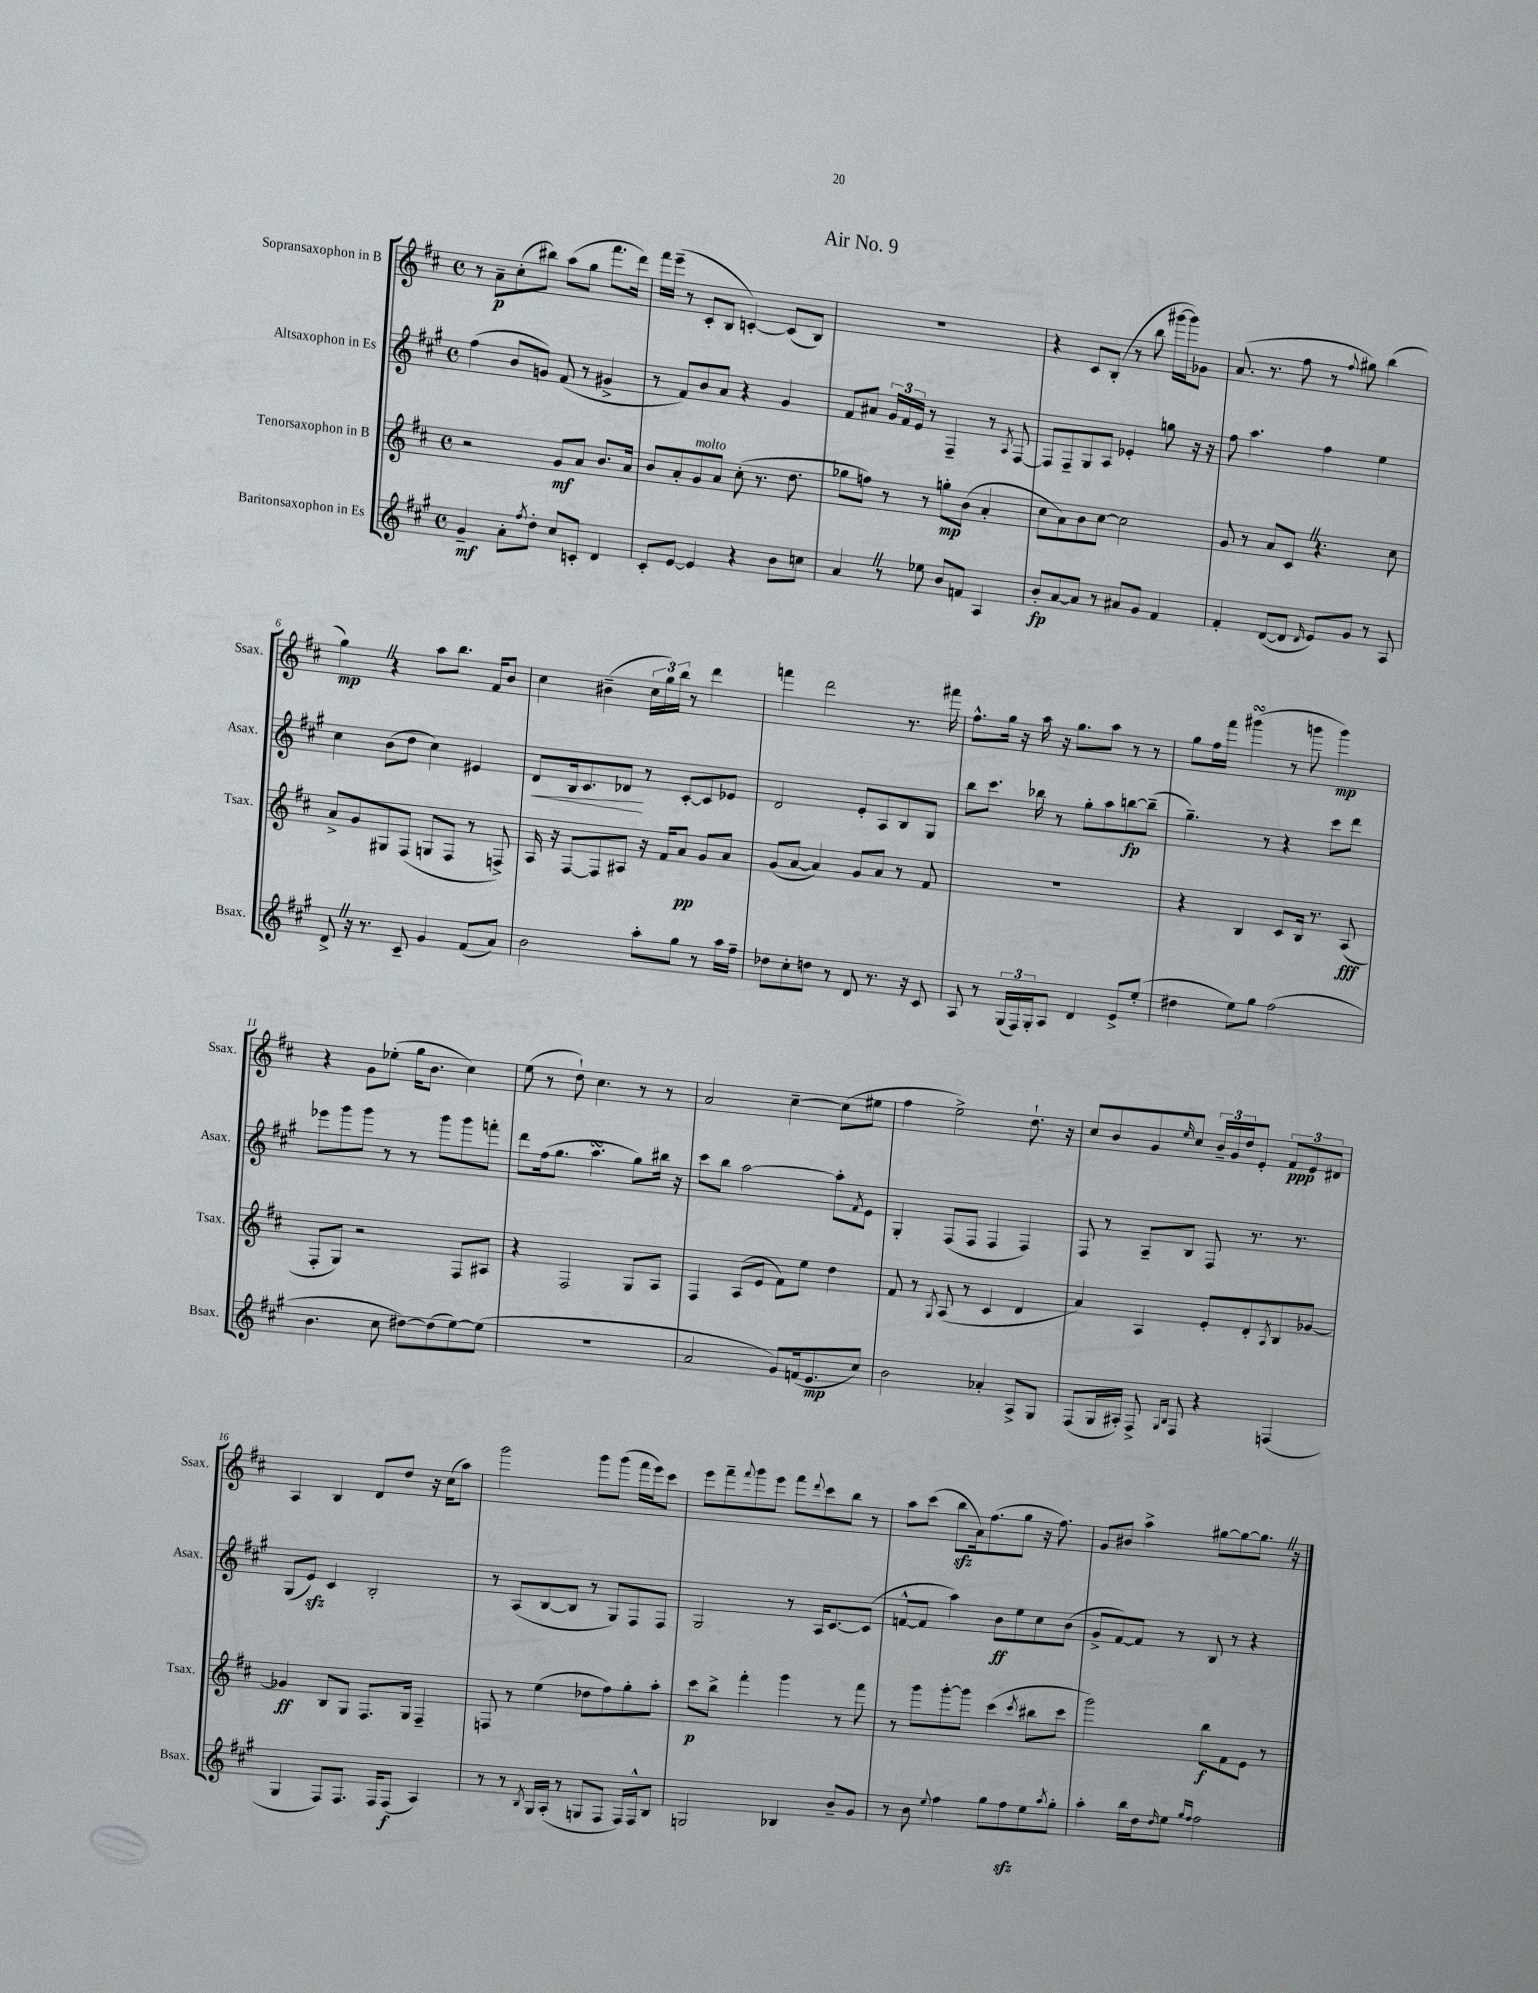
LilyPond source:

\header { title = "Air No. 9" }
<<
\new StaffGroup <<
\new Staff = "s0" \with { instrumentName = "Sopransaxophon in B" shortInstrumentName = "Ssax." } {
    \clef treble \key d \major \defaultTimeSignature \time 4/4
    r8 a'8--\p cis''8-.( bis''8) a''8( g''8 fis'''8. d'''16) |
    fis'''16 e'''16--( r8 cis'8-. b8 c'4~-.) c'8( b8) |
    R1 |
    r4 cis'8 b8-.( r8 b''8 gis'''16~ gis'''16) ges'8 |
    a'8.( r8. fis''8 r8 \appoggiatura { fis''8 } gis''8) b''4( |
    g''4\mp) \once \override BreathingSign.text = \markup { \musicglyph "scripts.caesura.straight" } \breathe r4 a''8 b''8. fis'16 b'8 |
    cis''4 bis'4--( \tuplet 3/2 { cis''16 g''16) b''16 } r8 d'''4 |
    f'''4 d'''2 r8. fis'''16 |
    fis''8.-^ g''16 r16 a''16 r16 g''8. a''8 r8 r8 |
    g''8 fis''16 fis'''16 gis'''4\turn( r8 g'''8 g'''4\mp) |
    r4 g'8 ees''8-.( g''16 b'8. cis''4) |
    e''8( r8 d''8-!) cis''4. r8 r8 |
    a'2 cis''4~-- cis''8( eis''8 |
    fis''4 e''2->) d''8.-! r16 |
    cis''8 b'8 g'8 \grace { e''16 } cis''8 \tuplet 3/2 { b'16-- g'16 d''16 } e'8-. \tuplet 3/2 { fis'8\ppp e'8 dis'8 } |
    a4 b4 d'8 d''8 r16 cis''16( a''8) |
    g'''2 g'''8 g'''8( fis'''16 e'''16) cis'''8 |
    e'''8 fis'''8-- \appoggiatura { fis'''8 } g'''8 e'''8 fis'''8 \appoggiatura { d'''8 } cis'''8 b''8 r8 |
    a''8 cis'''8( b''8\sfz a'16) fis''8.( g''8 r16 fis''8.) |
    g'8 bis'8 a''4-> gis''8~ gis''8~ gis''8. \once \override BreathingSign.text = \markup { \musicglyph "scripts.caesura.straight" } \breathe r16 \bar "|." |
}
\new Staff = "s1" \with { instrumentName = "Altsaxophon in Es" shortInstrumentName = "Asax." } {
    \clef treble \key a \major \defaultTimeSignature \time 4/4
    fis''4( b'8 g'8) fis'8( r8 gis'4-> |
    r8 fis'8) b'8 a'8 r4 gis'4 |
    fis'8 ais'8 \tuplet 3/2 { gis'16 fis'16 e'16 } r8 fis4-- r8 \acciaccatura { a8 } fis8~ |
    fis8 fis8-- gis8 a8 ees'4-. g''8 r16 r16 |
    fis''8 a''4. fis''4 e''4 |
    cis''4 b'8( d''8 cis''4) eis'4 |
    d'8\< b16 cis'8. des'8\! r8 cis'8~-. cis'8 ees'8 |
    d'2 e'8-. a8 b8 gis8 |
    b''8 cis'''8. bes''16 r8 gis''8-. a''8 b''8~\fp b''8--( |
    gis''4.--) r8 r4 cis'''8 d'''8 |
    ees'''8 gis'''8 gis'''8 r8 r8 gis'''8 gis'''8 f'''8-. |
    d'''8 fis''16( gis''8. a''4.\turn gis''8) bis''16 r16 |
    cis'''8 b''8 a''2~ a''8-. \acciaccatura { fis'8 } e'8 |
    gis4-. fis8( fis8 fis4 fis4) |
    fis8 r8 a8-- b8 fis8 r8. r8. |
    gis8( e'8\sfz) cis'4 b2-. |
    r8 a8( b8~ b8 r8 gis8) fis8 fis8 |
    gis2 r8 a16 cis'8.~ cis'8( |
    f'8~-^ f'8 a''4) b'8\ff e''8 cis''8 b'8( |
    gis'8-> fis'8~) fis'8 r8 b8 r8 r4 \bar "|." |
}
\new Staff = "s2" \with { instrumentName = "Tenorsaxophon in B" shortInstrumentName = "Tsax." } {
    \clef treble \key d \major \defaultTimeSignature \time 4/4
    r2 g'8\mf a'8 b'8. a'16 |
    b'8 a'8-. g'8^\markup { \italic "molto" } a'8 cis''8-.( r8. d''8. |
    ges''8 f''8) r8 r8 g''8-.\mp b'8( a'4-. |
    cis''8 a'8) b'8 cis''8~ cis''2 |
    g'8 r8 a'8 cis'8 \once \override BreathingSign.text = \markup { \musicglyph "scripts.caesura.straight" } \breathe r4. cis''8 |
    a'8-> g'8 gis8 fis8( g8 fis8 r8 f8->) |
    a16 r16 fis8~ fis8 ais8 r16 fis'16 a'8\pp g'8 a'8 |
    g'8( a'8~ a'4) g'8 a'8 r8 fis'8 |
    R1 |
    r4 b4 cis'8 b16 r8. a8\fff( |
    fis8-. g8) r2 fis8 ais8 |
    r4 fis2 g8 a8 |
    fis4 a8( e'8 fis'8) e''8 d''4 |
    fis'8 r8 \acciaccatura { g8 } a8( r8 cis'4 d'4 |
    a'4) a4 e'8-. d'8-. \acciaccatura { a8 } b8 ges'8~ |
    ges'4\ff b8 g8 fis8. g16 fis4-- |
    f8 r8 e''4( des''8 fis''8) g''8-. a''8-. |
    cis'''8\p b''8-> fis'''4-. g'''4 r8 fis'''8 |
    r8 g'''8 g'''8~-. g'''8 cis'''4( \acciaccatura { cis'''8 } bis''8 cis'''8 |
    g'''2) b''8\f fis'8 e'8 r8 \bar "|." |
}
\new Staff = "s3" \with { instrumentName = "Baritonsaxophon in Es" shortInstrumentName = "Bsax." } {
    \clef treble \key a \major \defaultTimeSignature \time 4/4
    gis'4--\mf a'8-. \acciaccatura { fis''8 } d''8-. cis''8 c'8-. d'4 |
    cis'8-. e'8~ e'4 r4 b'8 c''8 |
    a'4 \once \override BreathingSign.text = \markup { \musicglyph "scripts.caesura.straight" } \breathe r8 ees''8 b'8 f'8 a4 |
    b'8-.\fp a'8~ a'8 r8 ais'8 gis'8 fis'4 |
    fis'4-. d'8~( d'8 \grace { d'16 } e'8) gis'8 r8 a8 |
    d'8-> \once \override BreathingSign.text = \markup { \musicglyph "scripts.caesura.straight" } \breathe r16 r8. cis'8-- gis'4 fis'8( a'8) |
    b'2 a''8-. gis''8 r8 a''16 fis''16-- |
    des''8 cis''8-. d''8 r8 d'8 r8. r16 cis'8 |
    a8 r8 \tuplet 3/2 { gis16( fis16) gis16-. } a8 d'4 e'8-> e''8-.( |
    dis''4 e''8) gis''8 fis''2( |
    b'4. cis''8 dis''8~) dis''8( e''8~) e''8( |
    R1 |
    a'2 gis'8) f'16( e'8.\mp cis''8) |
    b'2 aes'4-. a8-> gis8 |
    fis8( gis16 ais16-.) fis8-> \grace { gis16 b16 } fis8 r4 f4( |
    gis4 fis8) fis8. fis16 fis8\f( a4) |
    r8 r8 \acciaccatura { b8 } gis16 a16-.( r8 g8 fis8 fis16) fis16-^ b8 |
    g2 bes4 b'8-- gis'8 |
    r8 b'8 \appoggiatura { e''8 } fis''4 gis''8 fis''8\sfz e''8 \acciaccatura { a''8 } gis''8-. |
    a''4-. b''16 d''16 \grace { d''16 } e''8 \grace { gis''16 fis''16 } fis''2 \bar "|." |
}
>>
>>
